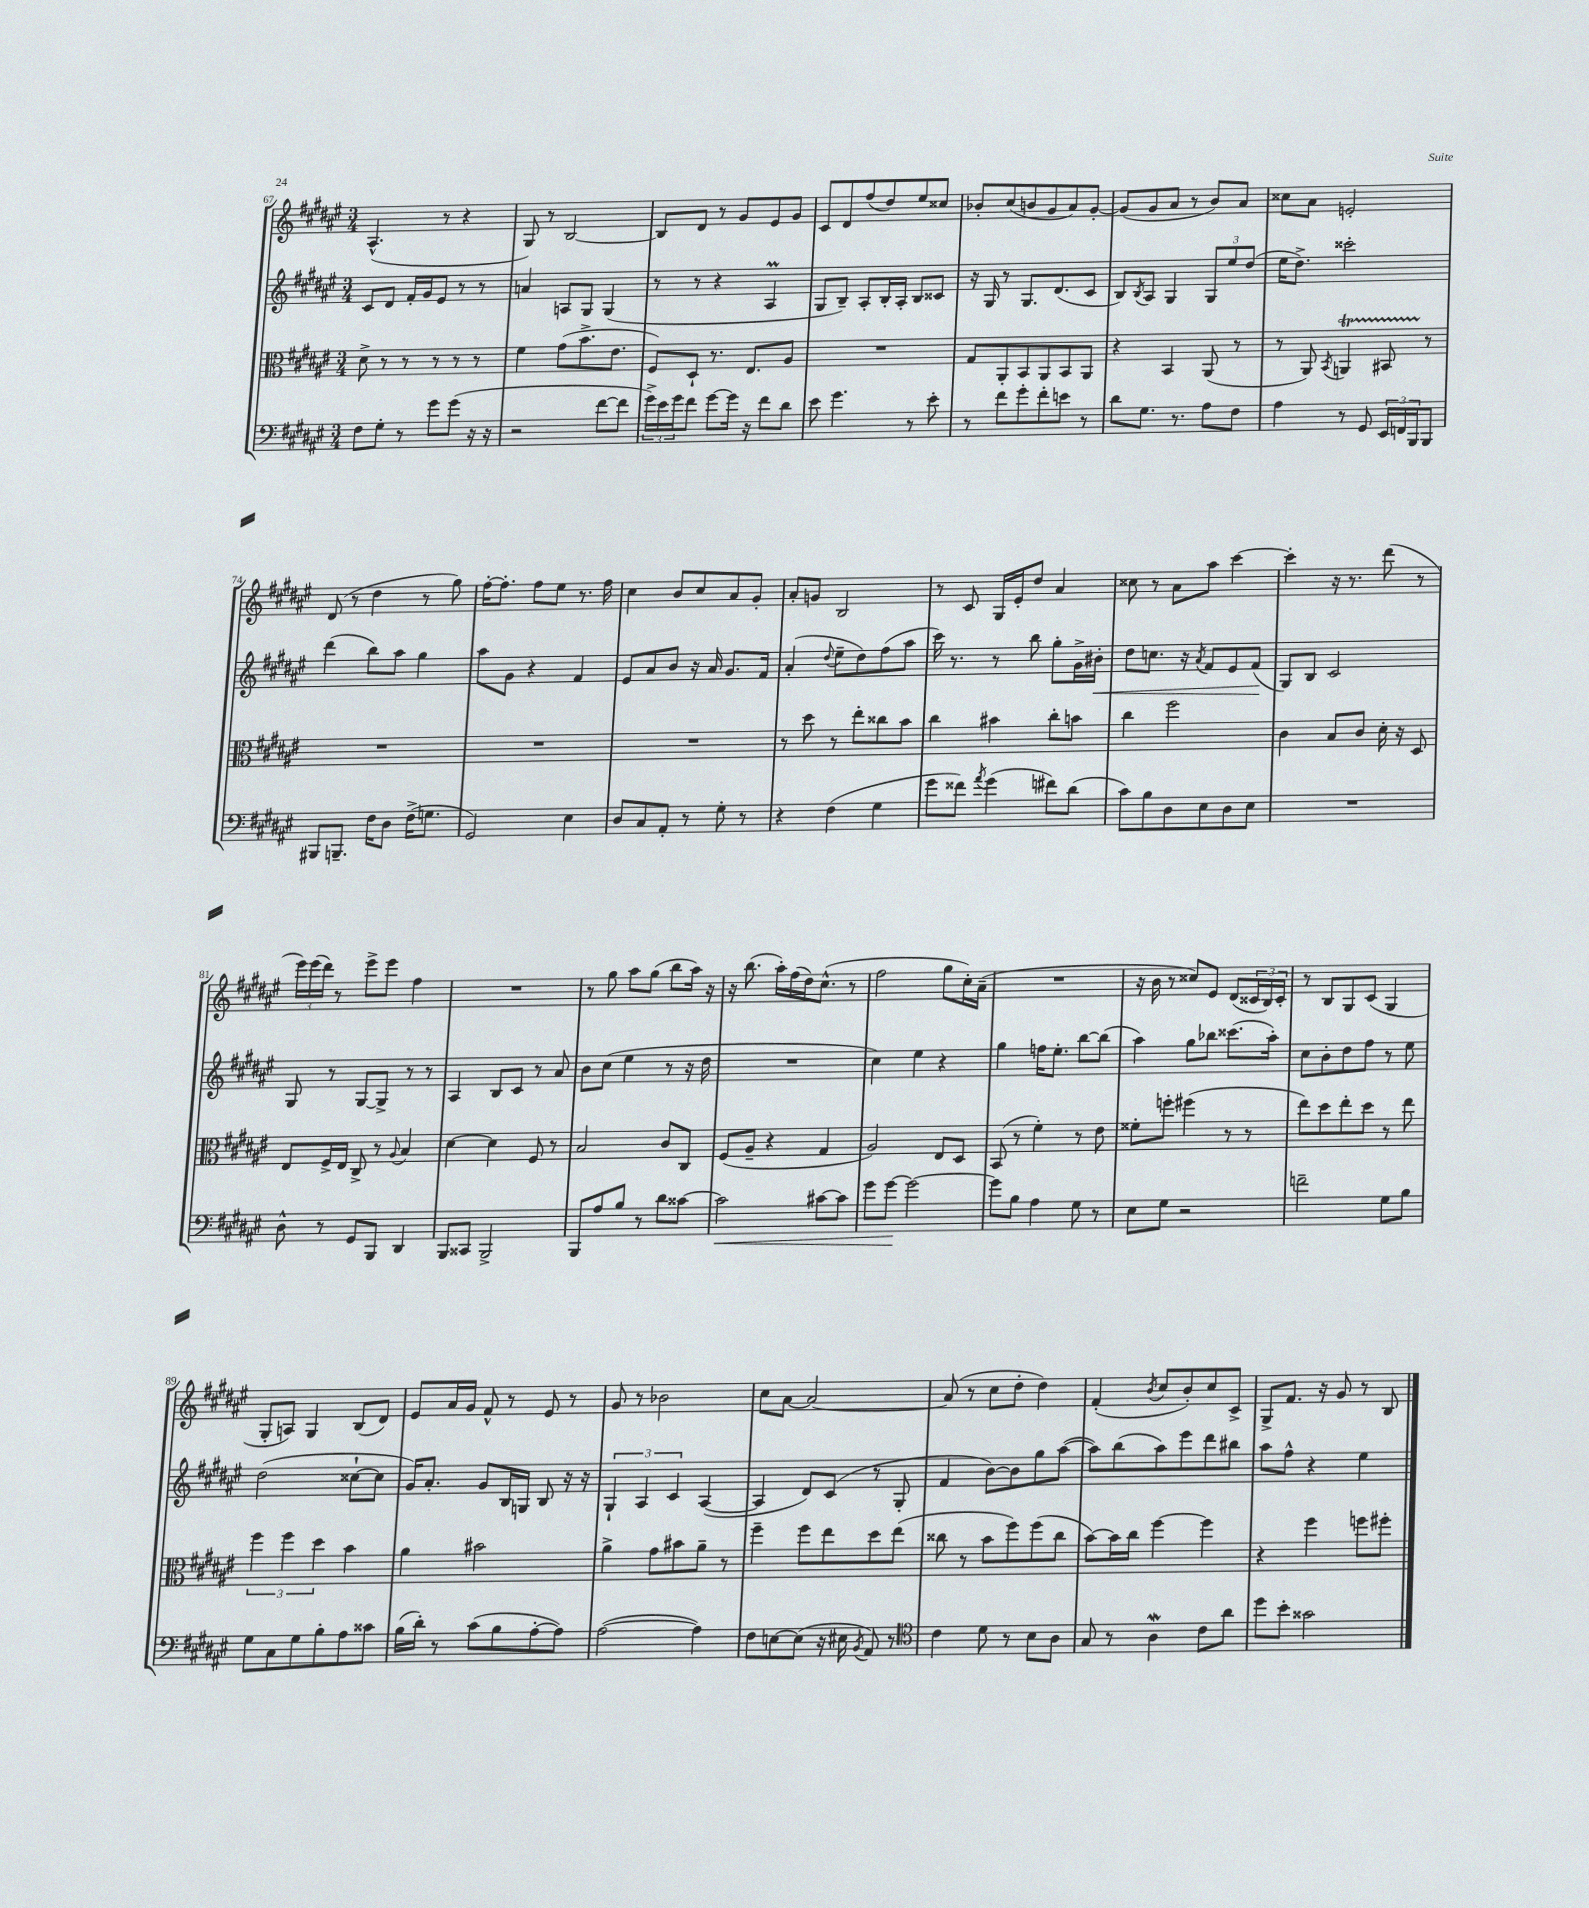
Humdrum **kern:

**kern	**kern	**kern	**kern
*staff4	*staff3	*staff2	*staff1
*clefF4	*clefC3	*clefG2	*clefG2
*k[f#c#g#d#a#e#]	*k[f#c#g#d#a#e#]	*k[f#c#g#d#a#e#]	*k[f#c#g#d#a#e#]
*M3/4	*M3/4	*M3/4	*M3/4
8F#	8d#^	8c#	(4.A#^^
8G#'	8r	8d#	.
8r	8r	16f#'	.
.	.	16g#	.
8g#	8r	8e#	8r
(8g#	8r	8r	4r
16r	8r	8r	.
16r	.	.	.
=	=	=	=
2r	4f#	4a	8G#)
.	.	.	8r
.	(8g#	8A	[2B
.	8.b^	8G#	.
[8f#	.	(4G#	.
.	8.e#	.	.
8f#]	.	.	.
=	=	=	=
24g#^)	8F#)	8r	8B]
24e#	.	.	.
24g#	.	.	.
8f#	8D#`	8r	8d#
[8g#	8.r	4r	8r
16g#]	.	.	8g#
16r	8.E#	.	.
8f#	.	4A#	8e#
8d#	8A#	.	8g#
=	=	=	=
8e#	2.r	8G#	8c#
4.g#	.	8B~)	8d#
.	.	8A#'	(8ff#
.	.	16B'	8dd#)
.	.	16A#'	.
8r	.	8B	8ee#
8e#'	.	8c##	8cc##
=	=	=	=
8r	8G#	16r	8b-'
.	.	16G#	.
8f#	8AA#'	8r	(8cc#
8g#'	8BB	8.G#	8b
8f#'	8AA#	.	8g#
.	.	(8.d#	.
8e	8BB	.	8a#)
8r	8AA#	8c#	[8g#'
=	=	=	=
8d#	4r	8B)	(8g#]
.	.	8qB	.
8.G#	.	8A#	8g#
.	4BB	4G#	8a#
8.r	.	.	.
.	.	.	8r
8A#	(8AA#	12G#	8b)
.	.	12ee#	.
8F#	8r	.	8a#
.	.	(12dd#	.
=	=	=	=
4A#	8r	16ee#	8cc##
.	.	8.dd#^)	.
.	8AA#)	.	8a#
.	8qBB	.	.
8r	4AA	2ccc##'	2e'
8GG#	.	.	.
24EE#	8BB#	.	.
24FF	.	.	.
24BBB	.	.	.
8BBB	8r	.	.
=	=	=	=
8BBB#	2.r	(4ddd#	(8d#
8.BBB~	.	.	8r
.	.	8bb)	4dd#
16F#	.	.	.
8D#	.	8aa#	.
(16F#^	.	4gg#	8r
8.G	.	.	.
.	.	.	8gg#)
=	=	=	=
2GG#)	2.r	8aa#	[16ff#'
.	.	.	8.ff#']
.	.	8g#	.
.	.	4r	8ff#
.	.	.	8ee#
4E#	.	4f#	8.r
.	.	.	16ff#
=	=	=	=
8D#	2.r	8e#	4cc#
8C#	.	8a#	.
8AA#'	.	8b	8b
8r	.	16r	8cc#
.	.	16a#	.
8G#'	.	8.g#	8a#
8r	.	.	8g#'
.	.	16f#	.
=	=	=	=
4r	8r	(4a#'	8a#'
.	8dd#	.	8g
.	.	8qqdd#	.
(4F#	8r	8ee#~	2B
.	8ee#'	8dd#)	.
4G#	8cc##	(8ff#	.
.	8b	8aa#	.
=	=	=	=
8g#	4cc#	16ccc#)	8r
.	.	8.r	.
8f##)	.	.	8c#
8qa#	.	.	.
(4g#	4b#	8r	16G#
.	.	.	16e#'
.	.	8bb	8dd#
8f#)	8cc#'	8gg#'	4a#
(8d#	8b	16g#^	.
.	.	16b#'	.
=	=	=	=
8c#)	4cc#	8dd#	8cc##
8B	.	8.cc	8r
8D#	2ff#	.	8a#
.	.	16r	.
.	.	8qa#	.
8E#	.	8f#	8aa#
8D#	.	8e#	[4ccc#
8E#	.	(8f#	.
=	=	=	=
2.r	4c#	8G#)	4ccc#']
.	.	8B	.
.	8B	2c#	16r
.	.	.	8.r
.	8c#	.	.
.	16d#'	.	(8ddd#
.	16r	.	.
.	8D#	.	8r
=	=	=	=
8D#^^	8E#	8G#	24eee#)
.	.	.	(24eee#
.	.	.	24ddd#)
8r	16F#^	8r	8r
.	16E#	.	.
8GG#	8C#^	[8G#	8eee#^
8BBB	8r	8G#^]	8eee#
.	8qqA#	.	.
4DD#	4B	8r	4ff#
.	.	8r	.
=	=	=	=
8BBB	[4d#	4A#	2.r
8CC##	.	.	.
2BBB^	4d#]	8B	.
.	.	8c#	.
.	8F#	8r	.
.	8r	8a#	.
=	=	=	=
8BBB	2B	8b	8r
8A#	.	(8cc#	8gg#
8B	.	4ee#	8aa#
8r	.	.	(8gg#
8d#	8c#	8r	8bb
[8c##	8C#	16r	16aa#)
.	.	16dd#	16r
=	=	=	=
2c##]	(8F#	2.r	16r
.	.	.	(8.bb
.	8A#~	.	.
.	4r	.	16aa#')
.	.	.	(16ff#
.	.	.	16dd#)
.	.	.	(8.cc#^^
[8c#	4G#	.	.
8c#]	.	.	8r
=	=	=	=
8g#	2A#)	4cc#)	2ff#
[8g#	.	.	.
2g#_	.	4ee#	.
.	8E#	4r	8gg#
.	8D#	.	16cc#')
.	.	.	(16a#~
=	=	=	=
8g#]	(8BB	4gg#	2.r
8B	8r	.	.
4A#	4f#')	16ff	.
.	.	8.ee#'	.
8G#	8r	[8bb	.
8r	8e#	(8bb]	.
=	=	=	=
8E#	8f##'	4aa#)	16r
.	.	.	16b
8G#	8ff'	.	8r
2r	(4ff#	8gg#	8cc##)
.	.	8bb-	8e#
.	8r	(8.ccc##	(8d#
.	8r	.	24c##
.	.	.	24B)
.	.	16aa#')	.
.	.	.	24c##'
=	=	=	=
2f~	8ee#)	8cc#	8r
.	8dd#	8b'	8B
.	8ee#'	8dd#	8G#
.	8dd#	8ff#	(8c#
8G#	8r	8r	4G#
8B	8ee#	8ee#	.
=	=	=	=
8G#	6ff#	(2dd#	8G#'
8C#	.	.	8A)
.	6ff#	.	.
8G#	.	.	4G#
.	6dd#	.	.
8B'	.	.	.
8A#	4b	[8cc##`	(8B
8c##	.	8cc##]	8d#)
=	=	=	=
(16B	4a#	16g#)	8e#
16d#')	.	8.a#'	.
8r	.	.	16a#
.	.	.	16g#
(8c#	2b#	8g#	8f#^^
8B	.	16B	8r
.	.	16G	.
[8A#'	.	8B	8e#
8A#])	.	16r	8r
.	.	16r	.
=	=	=	=
([2A#	4a#^	6G#`	8g#
.	.	.	8r
.	.	6A#	.
.	8g#	.	2b-
.	.	6c#	.
.	8b#	.	.
4A#])	8a#~	([4A#	.
.	8r	.	.
=	=	=	=
8F#	4ff#~	4A#]	8cc#
[8E	.	.	[8a#
(8E]	8ff#	8d#)	2a#_
16r	8ee#	(8c#	.
16E#	.	.	.
8qBB	.	.	.
8AA#)	8dd#	8r	.
8r	(8ee#	8G#'	.
=	=	=	=
*clefC4	*	*	*
4c#	8cc##	4f#	(8a#]
.	8r	.	8r
8d#	8b	[8b)	8cc#
8r	8ff#)	8b]	8dd#'
8B	(8ff#	8gg#	4dd#)
8A#	8cc##	([8aa#	.
=	=	=	=
8G#	[8b)	8aa#])	(4f#'
8r	16b]	(8bb	.
.	16cc#	.	.
.	.	.	8qb
4A#	[4ff#	8aa#)	8cc#
.	.	8eee#	8b')
8c#	4ff#]	8ddd#	8cc#
8a#	.	8bb#	8c#^
=	=	=	=
8dd#	4r	8aa#	8G#^
8b'	.	8ff#^^	8.f#
2g##	4ff#	4r	.
.	.	.	16r
.	.	.	8g#
.	8ff	4ee#	8r
.	8ff#'	.	8B
==	==	==	==
*-	*-	*-	*-
